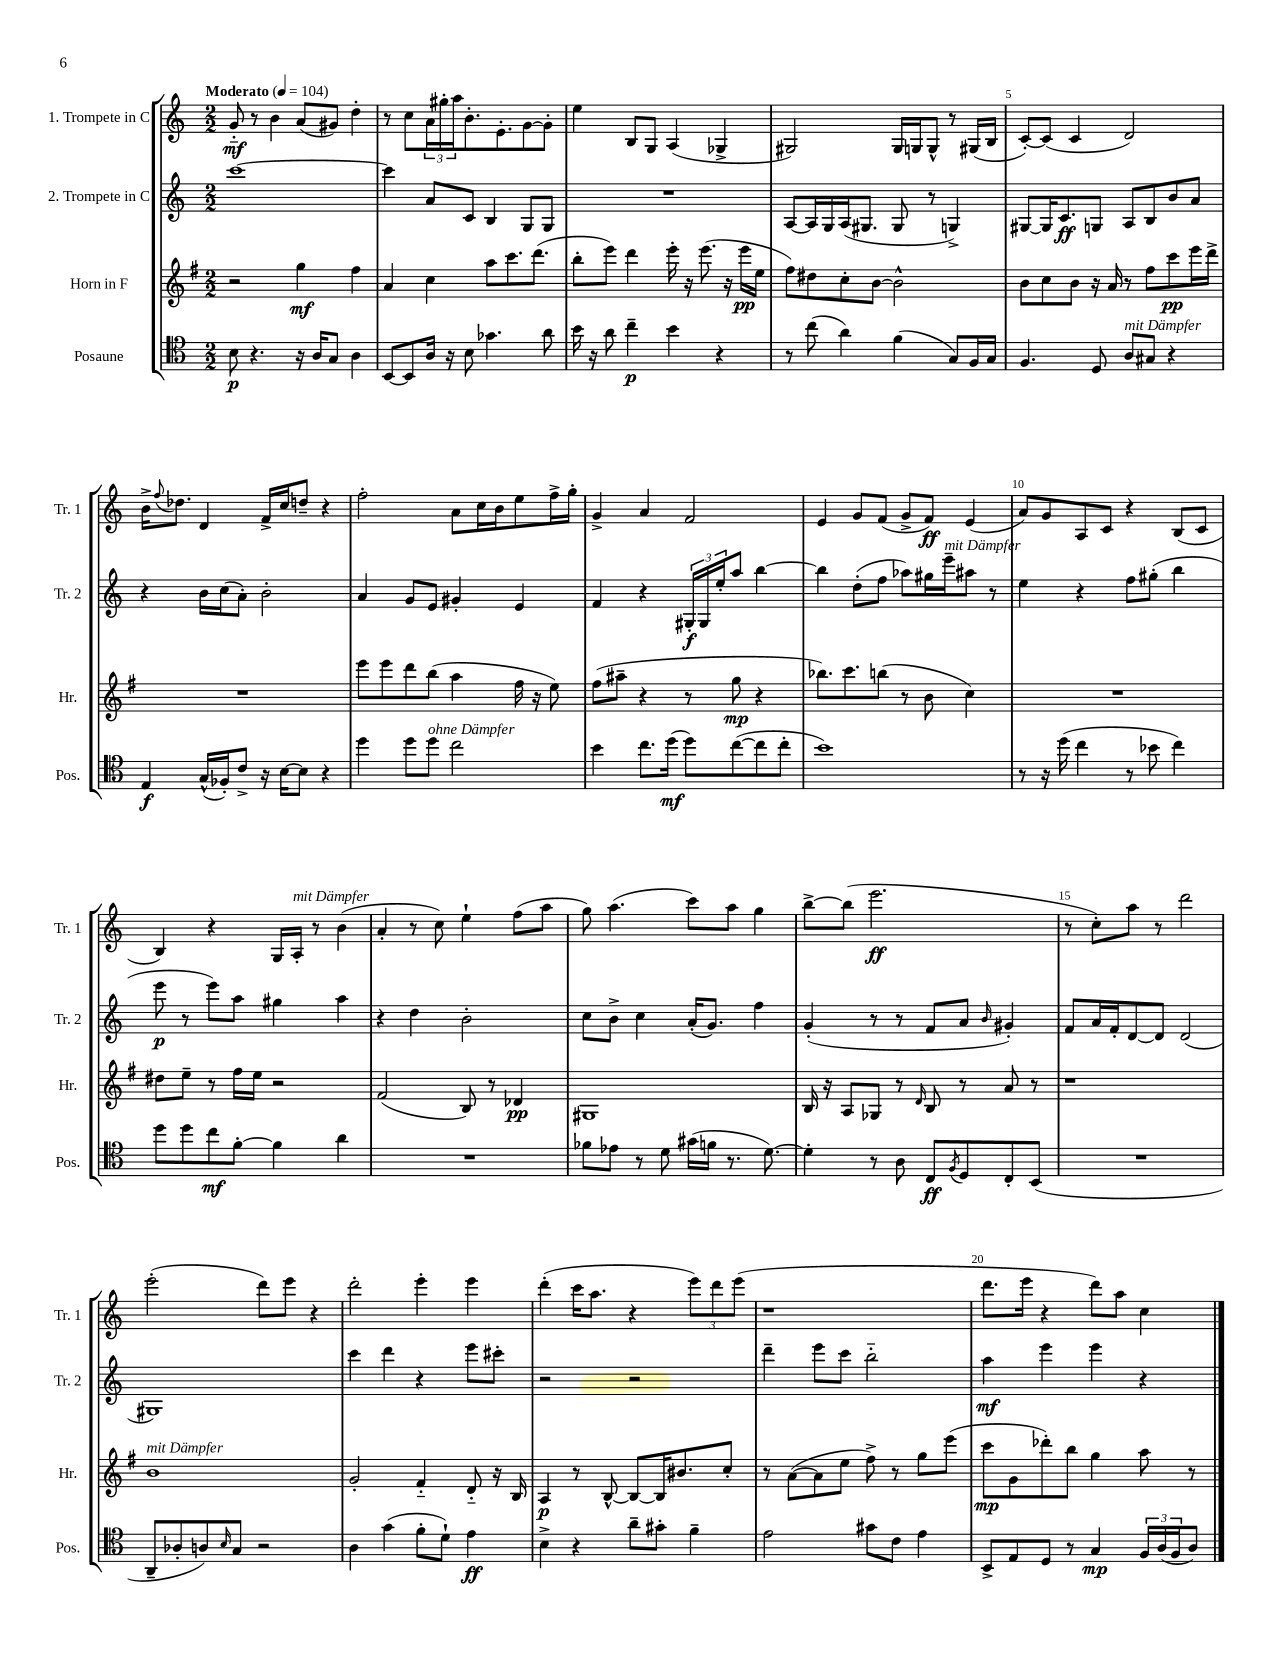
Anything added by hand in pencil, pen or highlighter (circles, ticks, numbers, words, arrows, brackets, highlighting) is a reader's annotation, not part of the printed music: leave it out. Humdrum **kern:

**kern	**kern	**kern	**kern
*staff4	*staff3	*staff2	*staff1
*clefC4	*clefG2	*clefG2	*clefG2
*k[]	*k[f#]	*k[]	*k[]
*M2/2	*M2/2	*M2/2	*M2/2
*MM104	*MM104	*MM104	*MM104
8B	2r	[1ccc	8g'~
4.r	.	.	8r
.	.	.	4b
16r	4gg	.	(8a
16A	.	.	.
8G	.	.	8g#)
4A	4ff#	.	4dd'
=	=	=	=
[8BB	4a	4ccc]	8r
8BB]	.	.	8cc
16A	4cc	8a	24a
.	.	.	24gg#'
16r	.	.	.
.	.	.	24aa
8B	.	8c	8.b'
4.g-	8aa	4B	.
.	.	.	8.e'
.	8.ccc	.	.
.	.	8G	[8g
.	(8.ddd	.	.
8a	.	8G	8g']
=	=	=	=
16b	8bb'	1r	4ee
16r	.	.	.
8a	8eee)	.	.
4cc~	4ddd	.	8B
.	.	.	8G
4b	16eee'	.	(4A
.	16r	.	.
.	(8.eee	.	.
4r	.	.	4G-^
.	16r	.	.
.	16eee	.	.
.	16ee	.	.
=	=	=	=
8r	8ff#)	[8A	2G#)
(8cc	8dd#	16A]	.
.	.	16G	.
4a)	8cc'	(16A	.
.	.	8.G#	.
.	[8b	.	.
(4f	2b^^]	8G#	16G#
.	.	.	16G
.	.	8r	8G^^
8G)	.	4G^)	8r
16F	.	.	(16G#
16G	.	.	16B
=	=	=	=
4.F	8b	[8G#	[8c')
.	8cc	16G#]	(8c]
.	.	8.c	.
.	8b	.	4c
8D	16r	8G	.
.	16a	.	.
8A	8r	8A	2d)
8G#	8ff#	8B	.
4r	8ccc	8b	.
.	16eee	8a	.
.	16ddd^	.	.
=	=	=	=
4E	1r	4r	16b^
.	.	.	8qqff
.	.	.	8.dd-
(16G^^	.	16b	4d
16F-')	.	(16cc	.
8c^	.	8a')	.
16r	.	2b'	16f^
[16B	.	.	16cc
8B]	.	.	8dd~
4r	.	.	4r
=	=	=	=
4dd	8eee	4a	2ff'
.	8eee	.	.
8dd	8ddd	8g	.
8dd	(8bb	8e	.
2cc	4aa	4g#'	8a
.	.	.	16cc
.	.	.	16b
.	16ff#	4e	8ee
.	16r	.	.
.	8ee)	.	16ff^
.	.	.	16gg'
=	=	=	=
4b	(8ff#	4f	4g^
.	8aa#~	.	.
8.cc	4r	4r	4a
(16dd	.	.	.
8dd)	8r	24G#'	2f
.	.	24G#	.
.	.	24ee'	.
([8cc	8gg	8aa	.
8cc]	4r	[4bb	.
8cc'	.	.	.
=	=	=	=
1b)	8.bb-)	4bb]	4e
.	8.ccc	.	.
.	.	(8dd'	8g
.	(8bb	8ff	(8f
.	8r	8aa-)	8g^
.	8b	16gg#	8f)
.	.	16eee~	.
.	4cc)	8aa#	(4e
.	.	8r	.
=	=	=	=
8r	1r	4ee	8a)
16r	.	.	8g
(16dd	.	.	.
4cc	.	4r	8A
.	.	.	8c
8r	.	8ff	4r
8b-	.	(8gg#'	.
4cc)	.	4bb	(8B
.	.	.	8c
=	=	=	=
8dd	8dd#	8eee	4B)
8dd	8ee~	8r	.
8cc	8r	8eee)	4r
[8f'	16ff#	8aa	.
.	16ee	.	.
4f]	2r	4gg#	16G
.	.	.	16A'
.	.	.	8r
4a	.	4aa	(4b
=	=	=	=
1r	(2f#	4r	4a'
.	.	4dd	8r
.	.	.	8cc)
.	8B)	2b'	4ee`
.	8r	.	.
.	4d-	.	(8ff
.	.	.	8aa
=	=	=	=
8f-	1G#	8cc	8gg)
8e-	.	8b^	(4.aa
8r	.	4cc	.
8d	.	.	.
(16g#	.	(16a'	8ccc)
16f	.	8.g)	.
8.r	.	.	8aa
.	.	4ff	4gg
[8.d)	.	.	.
=	=	=	=
4d']	16B	(4g'	[8bb^
.	16r	.	.
.	8A	.	(8bb]
8r	8G-	8r	2.eee
8A	8r	8r	.
.	16qqd	.	.
8C	8B	8f	.
8qF	.	.	.
8D	8r	8a	.
.	.	16qqb	.
8C'	8a	4g#')	.
(8BB	8r	.	.
=	=	=	=
1r	1r	8f	8r
.	.	16a	8cc')
.	.	16f'	.
.	.	[8d	8aa
.	.	8d]	8r
.	.	(2d	2ddd
=	=	=	=
8AA~	1b	1G#)	(2eee'
8A-'	.	.	.
8A)	.	.	.
16qqB	.	.	.
8G	.	.	.
2r	.	.	8ddd)
.	.	.	8eee
.	.	.	4r
=	=	=	=
4A	2g'	4ccc	2ddd'
(4g	.	4ddd	.
8f'	4f#'~	4r	4eee'
8d`)	.	.	.
4e	8d'~	8eee	4eee
.	16r	8ccc#'	.
.	16B	.	.
=	=	=	=
4B^	4A	2r	(4ddd'
4r	8r	.	16ccc
.	.	.	8.aa
.	[8B^^	.	.
8a~	8B_	2r	4r
8g#'	16B]	.	.
.	8.b#	.	.
4f~	.	.	12eee)
.	.	.	12ddd
.	8cc'	.	.
.	.	.	(12eee
=	=	=	=
2e	8r	4ddd~	1r
.	([8a	.	.
.	8a]	8eee	.
.	8ee	8ccc	.
8g#	8ff#^)	2bb'~	.
8c	8r	.	.
4e	8gg	.	.
.	(8eee	.	.
=	=	=	=
8BB^	8ccc	4aa	8.ddd
8E	8g	.	.
.	.	.	16eee
8D	8ddd-')	4eee	4r
8r	8bb	.	.
4G	4gg	4eee	8ddd)
.	.	.	8aa
24F	8aa	4r	4cc
(24A	.	.	.
24F	.	.	.
8A)	8r	.	.
==	==	==	==
*-	*-	*-	*-
